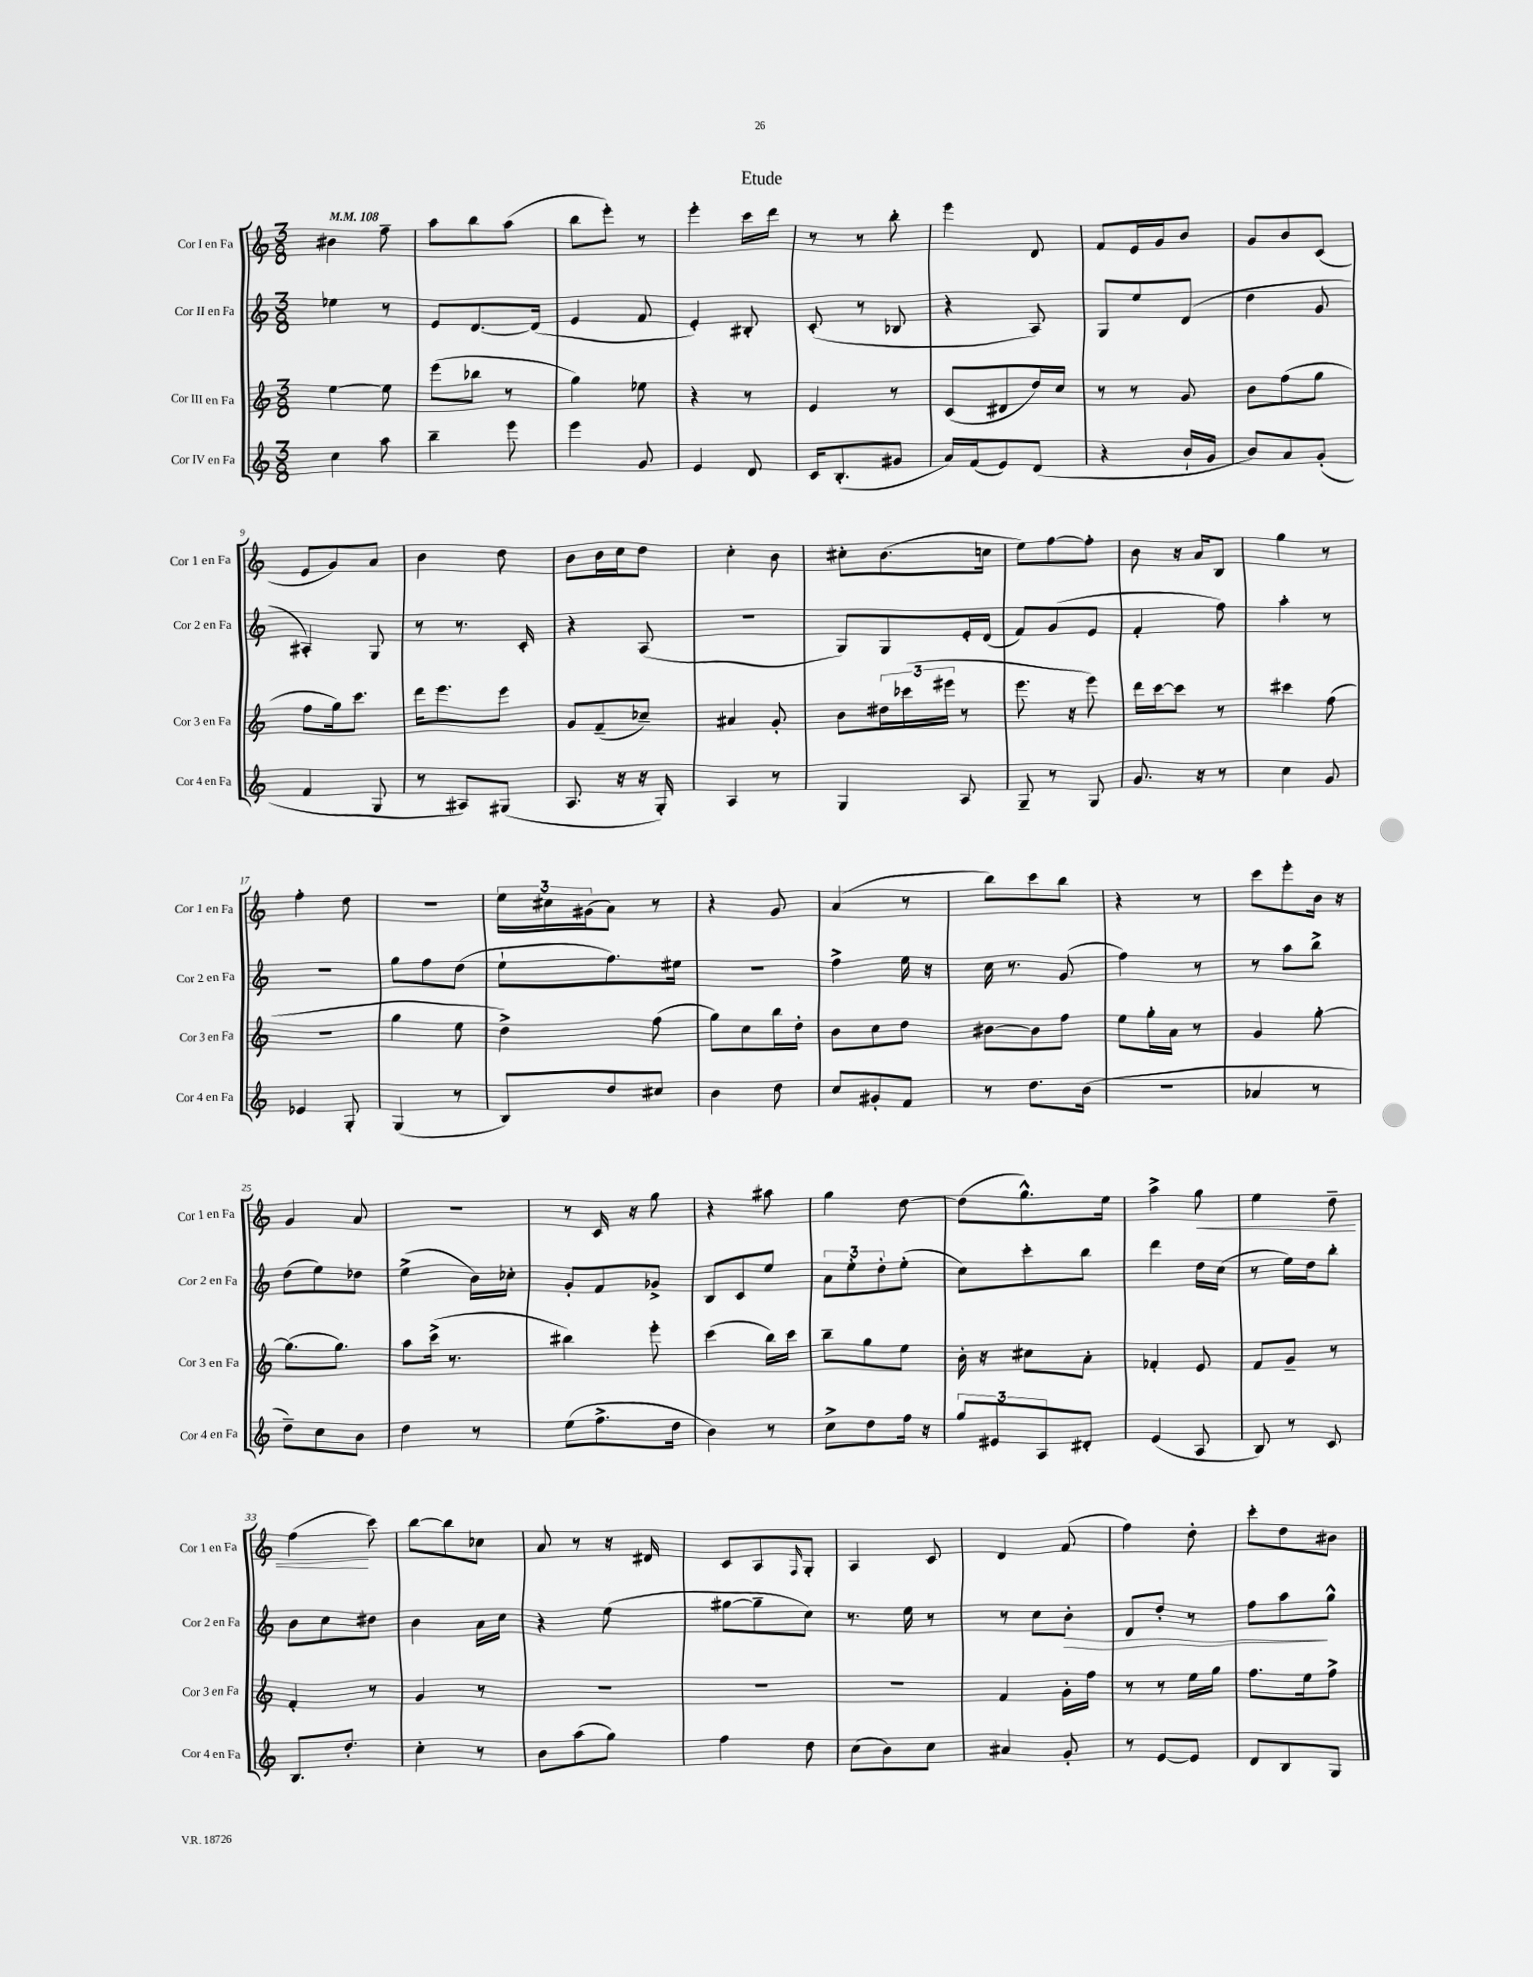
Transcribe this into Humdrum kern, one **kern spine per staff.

**kern	**kern	**kern	**kern
*staff4	*staff3	*staff2	*staff1
*clefG2	*clefG2	*clefG2	*clefG2
*k[]	*k[]	*k[]	*k[]
*M3/8	*M3/8	*M3/8	*M3/8
*MM108	*MM108	*MM108	*MM108
4cc	[4ee	4ee-	4b#
8aa	8ee]	8r	8ff~
=	=	=	=
4bb~	(8eee	8e	8aa
.	8bb-	[8.d	8bb
8eee	8r	.	(8aa
.	.	(16d]	.
=	=	=	=
4eee	4gg)	4e	8bb
.	.	.	8eee')
8g	8ee-	8f	8r
=	=	=	=
4e	4r	4e')	4eee'
8d	8r	8B#'	16ccc
.	.	.	16ddd
=	=	=	=
16c	4e	(8c'	8r
(8.B'	.	.	.
.	.	8r	8r
8g#	8r	8B-	8bb'
=	=	=	=
16a)	(8c	4r	4eee
(16f	.	.	.
8e)	8d#	.	.
(8d	16dd)	8A)	8d
.	16cc	.	.
=	=	=	=
4r	8r	8G	8f
.	8r	8ee	16e
.	.	.	16g
16b`	8g	(8d	8b
16g	.	.	.
=	=	=	=
8b)	8b	4dd	8g
8a	(8ff	.	8b
(8g'	8gg	8g	(8c
=	=	=	=
4f	8ff	4A#')	8e
.	16gg)	.	8g)
.	8.ccc	.	.
8G	.	8G	8a
=	=	=	=
8r	16ddd	8r	4b
.	8.eee	.	.
8A#)	.	8.r	.
(8G#	8eee	.	8dd
.	.	16c'	.
=	=	=	=
8.A	8g	4r	8b
.	(8f~	.	16b
16r	.	.	16cc
16r	8cc-~)	(8A	8dd
16G')	.	.	.
=	=	=	=
4A	4a#	4.r	4cc'
8r	8g'	.	8b
=	=	=	=
4G	8b	8G)	8cc#'
.	24dd#	8G	(8.b
.	(24ccc-	.	.
.	24eee#	.	.
8A	8r	16e'	.
.	.	(16d	16cc
=	=	=	=
8G~	8.eee	8f)	8ee)
8r	.	(8g	[8ff
.	16r	.	.
8G	8eee)	8e	8ff']
=	=	=	=
8.g	16ddd	4f'	8b
.	[16ccc	.	.
.	8ccc]	.	16r
16r	.	.	16a
8r	8r	8ff)	8B
=	=	=	=
4cc	4ccc#	4aa'	4gg
8g	(8ff	8r	8r
=	=	=	=
4e-	4.r	4.r	4ff'
8G'	.	.	8dd
=	=	=	=
(4G	4gg	8gg	4.r
.	.	8ff	.
8r	8ee	(8dd	.
=	=	=	=
8B)	4dd^)	8ee`	24ee
.	.	.	24cc#
.	.	.	(24g#
8dd	.	8.ff)	8a)
8cc#	(8ff	.	8r
.	.	16ee#	.
=	=	=	=
4b	8gg)	4.r	4r
.	8cc	.	.
8dd	16bb	.	8g
.	16dd'	.	.
=	=	=	=
8cc	8b	4ff^	(4a
8g#'	8cc	.	.
8f	8dd	16ee	8r
.	.	16r	.
=	=	=	=
8r	[8b#	16cc	8bb)
.	.	8.r	.
8.dd	8b#]	.	8ccc
.	8ff	(8g	8bb
(16b	.	.	.
=	=	=	=
4.r	8ee	4ff)	4r
.	16gg'	.	.
.	16a	.	.
.	8r	8r	8r
=	=	=	=
4a-	4g	8r	8ccc
.	.	8aa	8eee'
8r	[8gg'	8bb^	16b
.	.	.	16r
=	=	=	=
8dd~)	(8.gg]	(8dd	4g
8cc	.	8ee)	.
.	8.gg)	.	.
8b	.	8dd-	8a
=	=	=	=
4dd	8aa	(4ee^	4.r
.	(16ccc^	.	.
.	8.r	.	.
8r	.	16b)	.
.	.	16cc-'	.
=	=	=	=
(8ee	4bb#)	8g'	8r
8.ff^	.	8f	16c
.	.	.	16r
.	8eee'	8g-^	8gg
16dd	.	.	.
=	=	=	=
4b)	(4ccc	8B	4r
.	.	8c	.
8r	16bb)	8ee	8aa#
.	16ccc	.	.
=	=	=	=
8cc^	8bb~	12a	4gg
.	.	12ee'	.
8dd	8gg	.	.
.	.	12dd'	.
16ff	8ee	(8ee'	[8dd
16r	.	.	.
=	=	=	=
12gg	16b'	8cc)	(8dd]
.	16r	.	.
12e#	.	.	.
.	8cc#	8ccc'	8.gg^^)
12A	.	.	.
8d#'	8a'	8bb	.
.	.	.	16ee
=	=	=	=
(4e	4f-'	4ddd	4aa^
8A	8e	16dd	8gg
.	.	(16cc	.
=	=	=	=
8B)	8f	8r	4ee
8r	8g~	16ee)	.
.	.	16dd	.
8c	8r	8bb'	8dd~
=	=	=	=
8.B	4f'	8b	(4ff
.	.	8cc	.
8.dd'	.	.	.
.	8r	8dd#	8ccc)
=	=	=	=
4cc'	4g	4b	[8bb
.	.	.	8bb]
8r	8r	16a	8cc-
.	.	16cc	.
=	=	=	=
8b	4.r	4r	8a
(8aa	.	.	8r
8gg)	.	(8ee	16r
.	.	.	16d#
=	=	=	=
4ff	4.r	[8gg#	8c
.	.	8gg#~]	8A
.	.	.	16qqF
8dd	.	8cc)	8G'
=	=	=	=
(8cc	4.r	8.r	4A
8b)	.	.	.
.	.	16ee	.
8cc	.	8r	8c
=	=	=	=
4a#	4f	8r	4d
.	.	8cc	.
8g'	16g'	8b'	(8f
.	16ff	.	.
=	=	=	=
8r	8r	8d	4ff)
[8e	8r	8dd'	.
8e]	16ee	8r	8dd'
.	16gg	.	.
=	=	=	=
8d	8.ff	8ff	8ccc'
8B	.	8aa	8dd
.	16ee	.	.
8G	8ff^	8gg^^	8b#
==	==	==	==
*-	*-	*-	*-
